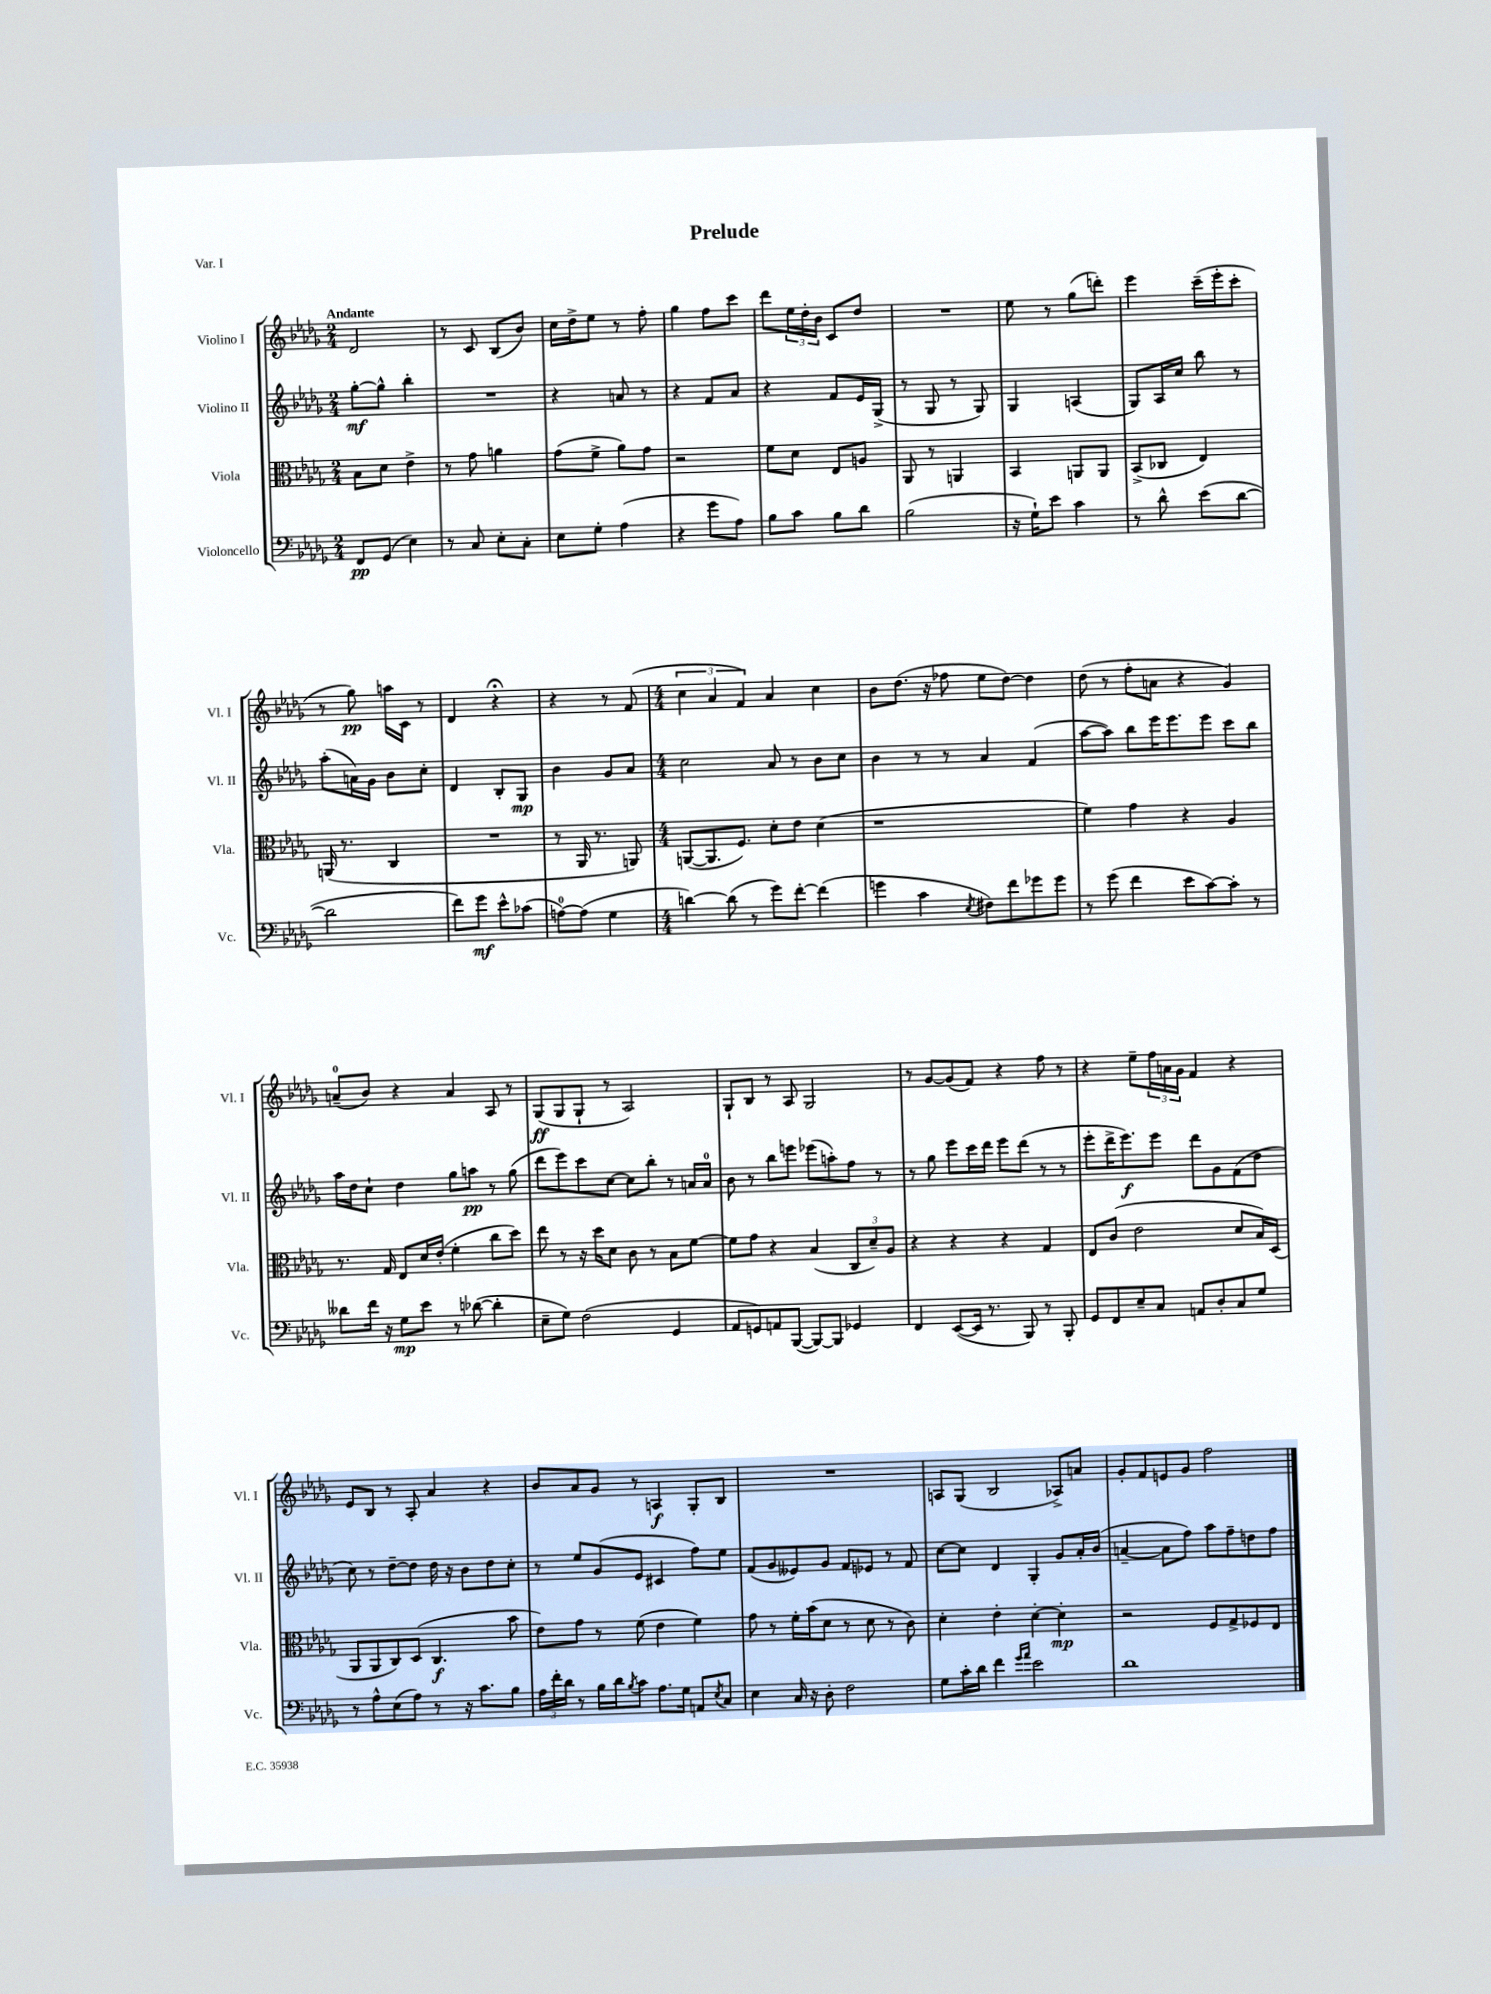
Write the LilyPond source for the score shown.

\header { title = "Prelude" piece = "Var. I" }
<<
\new StaffGroup <<
\new Staff = "s0" \with { instrumentName = "Violino I" shortInstrumentName = "Vl. I" } {
    \clef treble \key des \major \numericTimeSignature \time 2/4 \tempo "Andante"
    des'2 |
    r8 c'8 bes8( bes'8) |
    c''16 des''16-> ees''8 r8 f''8-. |
    ges''4 f''8 c'''8 |
    des'''8 \tuplet 3/2 { ees''16 des''16-. bes'16 } c'8 des''8 |
    R2 |
    ees''8 r8 ges''8( d'''8-.) |
    ees'''4 c'''16--( ees'''16-. c'''8-. |
    r8 ges''8\pp) a''16 c'16 r8 |
    des'4 r4\fermata |
    r4 r8 f'8( |
    \numericTimeSignature \time 4/4 \tuplet 3/2 { c''4 aes'4 f'4) } aes'4 c''4 |
    bes'8 des''8.( r16 fes''8 ees''8 des''8~) des''4 |
    des''8( r8 f''8-. a'8 r4 ges'4) |
    a'8-0--( bes'8) r4 a'4 aes8 r8 |
    ges8\ff( ges8 ges8-! r8 aes2) |
    ges8-! bes8 r8 aes8 ges2 |
    r8 ges'8~ ges'8( f'8) r4 f''8 r8 |
    r4 ees''8-- \tuplet 3/2 { f''16 a'16 ges'16 } f'4 r4 |
    ees'8 bes8 r8 aes8-. aes'4 r4 |
    bes'8 aes'8 ges'8 r8 a4\f ges8-. bes8 |
    R1 |
    a8 ges8( bes2 aes8->) a'8 |
    ges'8-. f'8 e'8 ges'8 f''2 \bar "|." |
}
\new Staff = "s1" \with { instrumentName = "Violino II" shortInstrumentName = "Vl. II" } {
    \clef treble \key des \major \numericTimeSignature \time 2/4
    ges''8~-.\mf ges''8-^ bes''4-. |
    R2 |
    r4 a'8 r8 |
    r4 f'8 aes'8 |
    r4 f'8 ees'16 ges16->( |
    r8 ges8 r8 ges8) |
    ges4 a4( |
    ges8) aes16 c''16 bes''8 r8 |
    aes''8-.( a'16) ges'16 bes'8 c''8-. |
    des'4 bes8-. ges8\mp |
    bes'4 ges'8 aes'8 |
    \numericTimeSignature \time 4/4 c''2 aes'8 r8 bes'8 c''8 |
    bes'4 r8 r8 aes'4 f'4( |
    aes''8~ aes''8) bes''8 ees'''16 ees'''8. ees'''8 c'''8 bes''8 |
    aes''16 des''16 c''8-! des''4 ges''8 a''8\pp r8 ges''8( |
    des'''8 ees'''8) c'''8 c''8~ c''8 bes''8-. r8 a'16 a'16-0 |
    bes'8 r8 bes''8 e'''8 ees'''8( a''8-.) f''8 r8 |
    r8 ges''8 ees'''8 c'''16 des'''16 ees'''8 des'''8( r8 r8 |
    ees'''8-. des'''16-> ees'''8.\f) ees'''8 des'''8 ges'8 f'8( des''8 |
    c''8) r8 des''8~-- des''8 des''16 r16 bes'8 des''8 c''8-. |
    r8 ees''8 ges'8( ees'8 cis'4 f''8) ees''8 |
    f'8( ges'8 eeses'8) ges'8 f'8 ees'8 r8 f'8 |
    c''8~ c''8 des'4 ges4-. ges'8 aes'16-. bes'16( |
    a'4~-- a'8 f''8) aes''8 f''8-- d''8 f''8 \bar "|." |
}
\new Staff = "s2" \with { instrumentName = "Viola" shortInstrumentName = "Vla." } {
    \clef alto \key des \major \numericTimeSignature \time 2/4
    bes8 des'8 ees'4-> |
    r8 ges'8 a'4 |
    ges'8( f'8-> aes'8) ges'8 |
    r2 |
    f'8 des'8 ees8 a8 |
    aes,8 r8 a,4 |
    bes,4 a,8 a,8 |
    bes,8->( ces8 ees4) |
    a,16( r8. c4 |
    R2 |
    r8 aes,16 r8. a,8) |
    \numericTimeSignature \time 4/4 a,8~( a,8. f8.) des'8-. ees'8 des'4( |
    r1 |
    f'4) ges'4 r4 aes4 |
    r8. ges16 ees8 des'16 ees'16-.( f'4-. c''8 des''8) |
    ees''8 r8 r16 des''16 des'8 c'8 r8 bes8 f'8~ |
    f'8 ges'8 r4 bes4( \tuplet 3/2 { c8 des'8--) aes8 } |
    r4 r4 r4 ges4 |
    ees8 c'8( ees'2 des'8 bes16) des16( |
    aes,8 aes,8 c8) des8( c4.\f bes'8 |
    ees'8) ges'8 r8 f'8( ees'4 f'4) |
    ges'8 r8 f'16-. bes'16( des'8 r8 des'8 r8 c'8) |
    des'4-. ees'4-. des'4~-. des'4-.\mp |
    r2 f8 ges8-> fes8 ees8 \bar "|." |
}
\new Staff = "s3" \with { instrumentName = "Violoncello" shortInstrumentName = "Vc." } {
    \clef bass \key des \major \numericTimeSignature \time 2/4
    f,8\pp ges,8( ees4) |
    r8 c8 ees8-. c8-. |
    ees8 ges8-. aes4( |
    r4 ges'8 aes8) |
    bes8 c'8 bes8 des'8 |
    bes2( |
    r16 ges16-!) ees'8 c'4 |
    r8 des'8-^ ees'8( des'8~ |
    des'2 |
    f'8) ges'8\mf ees'8-^ ces'8( |
    a8-0~) a8( ges4 |
    \numericTimeSignature \time 4/4 d'4~) d'8( r8 ges'8) f'8~-. f'4( |
    g'4 c'4 \acciaccatura { ees8 } fis8) f'8 ges'8 ges'8 |
    r8 ges'8( f'4 ees'8 c'8~) c'8-. r8 |
    deses'8 f'16 r16 ges8\mp ees'8 r8 des'8~( des'4-. |
    ees8-- ges8) f2( ges,4 |
    aes,8 g,8) a,8 bes,,8~( bes,,8~) bes,,8 ges,4 |
    f,4 ees,8~( ees,16 r8. bes,,8) r8 bes,,8-. |
    ges,8 f,8 ees8-- c8 a,8 des8-. c8 ges8 |
    r8 aes8-^ ees8( aes8) r8 r16 c'8. bes8 |
    \tuplet 3/2 { aes16 f'16-. des'16 } r8 bes16 des'16 \acciaccatura { bes8 } c'8 aes8. ges16 a,8 \acciaccatura { ees8 } c8 |
    ees4 c16 r16 des8-. f2 |
    ges8 c'16-. des'16 f'4 \grace { ges'16 aes'16 } ees'2 |
    des'1 \bar "|." |
}
>>
>>
\layout { \context { \Score \remove "Bar_number_engraver" } }
